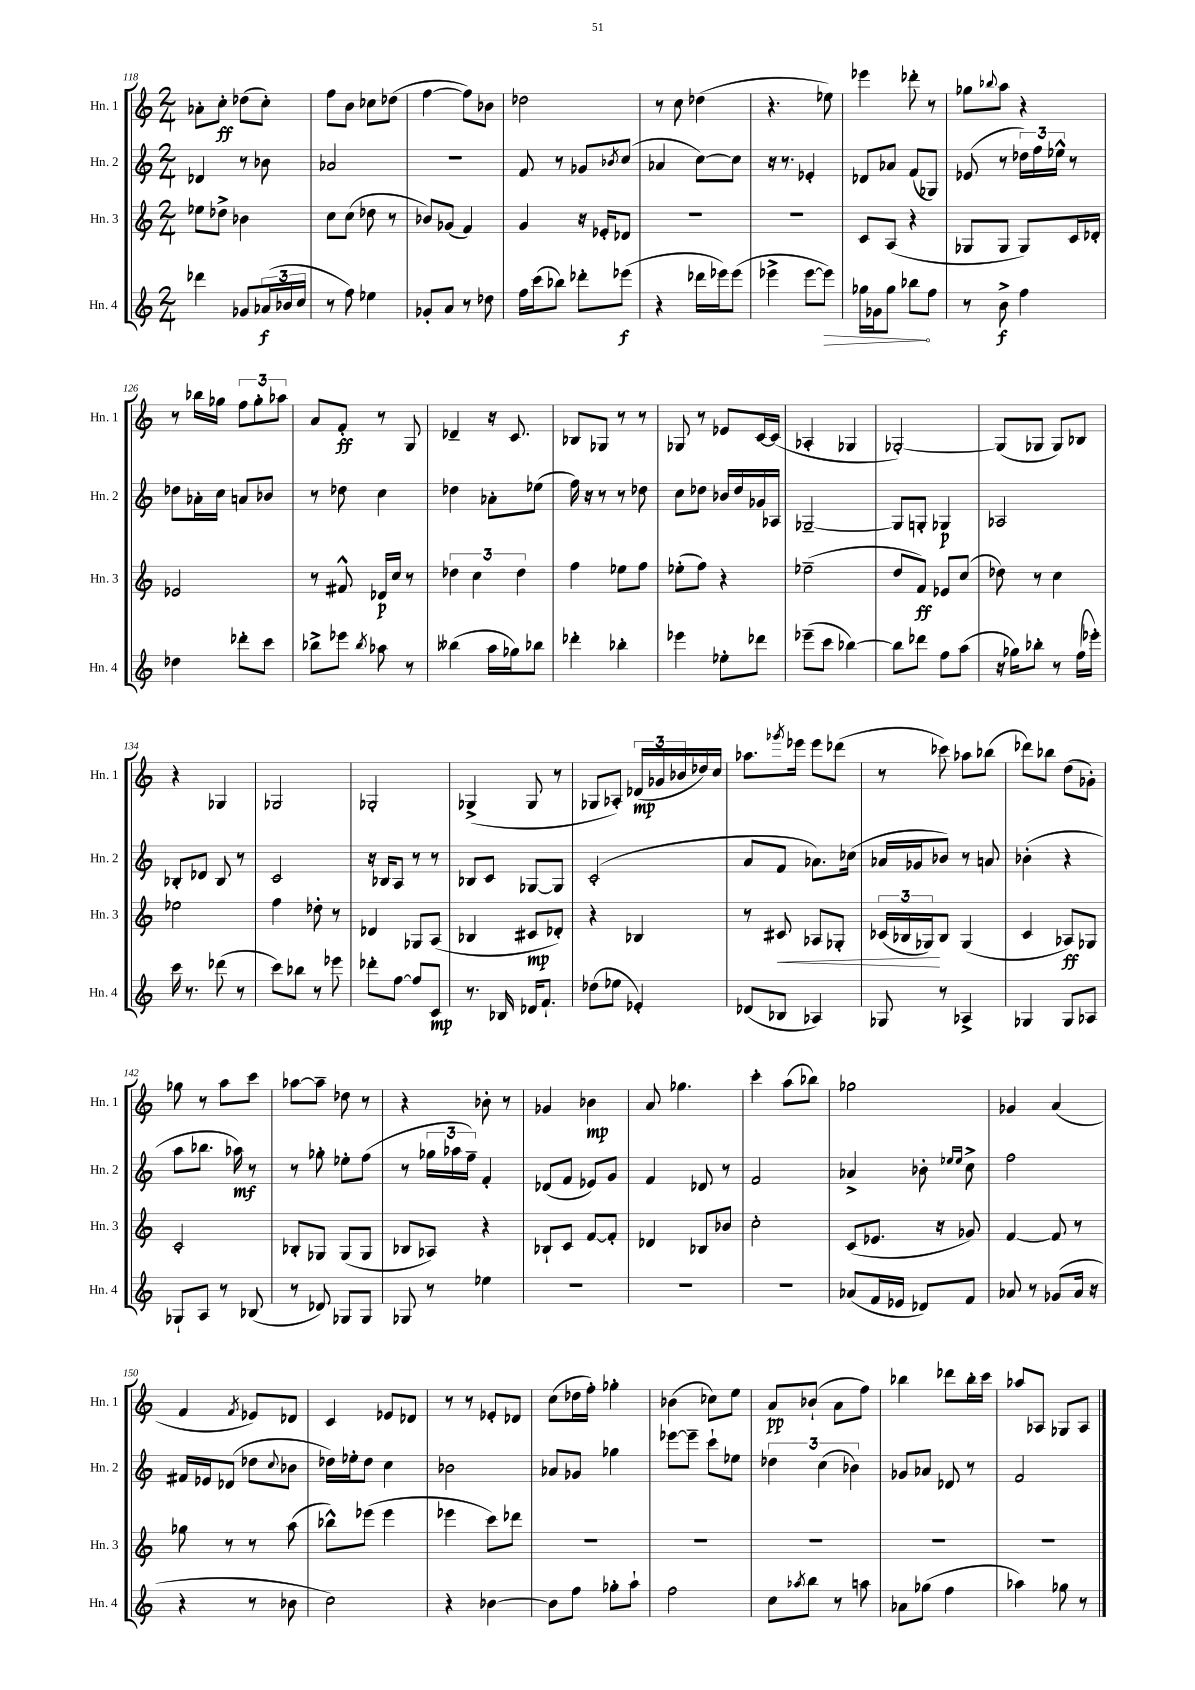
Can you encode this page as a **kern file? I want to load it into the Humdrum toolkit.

**kern	**dynam	**kern	**dynam	**kern	**dynam	**kern	**dynam
*part4	*part4	*part3	*part3	*part2	*part2	*part1	*part1
*staff4	*staff4	*staff3	*staff3	*staff2	*staff2	*staff1	*staff1
*I"Hn. 4	*	*I"Hn. 3	*	*I"Hn. 2	*	*I"Hn. 1	*
*I'Hn. 4	*	*I'Hn. 3	*	*I'Hn. 2	*	*I'Hn. 1	*
*clefG2	*	*clefG2	*	*clefG2	*	*clefG2	*
*k[]	*	*k[]	*	*k[]	*	*k[]	*
*M2/4	*	*M2/4	*	*M2/4	*	*M2/4	*
=118	=118	=118	=118	=118	=118	=118	=118
4ddd-X\	.	8ee-X\L	.	4d-X/	.	8a-X'\L	.
.	.	8dd-X^\J	.	.	.	8cc'\J	ff
8g-X/L	.	4b-X\	.	8r	.	(8dd-X\L	.
(24a-X/L	f	.	.	8b-X\	.	8cc'\J)	.
24b-X/	.	.	.	.	.	.	.
24cc/JJ	.	.	.	.	.	.	.
=119	=119	=119	=119	=119	=119	=119	=119
8r	.	8cc\L	.	2a-X/	.	8ff\L	.
8ff\)	.	(8cc\J	.	.	.	8b\J	.
4ee-X\	.	8dd-X\	.	.	.	8cc-X\L	.
.	.	8r	.	.	.	(8dd-X\J	.
=120	=120	=120	=120	=120	=120	=120	=120
8g-X'/L	.	8b-X/L)	.	2r	.	[4ff\	.
8a/J	.	(8g-X/J	.	.	.	.	.
8r	.	4f/)	.	.	.	8ff\L])	.
8dd-X\	.	.	.	.	.	8b-X\J	.
=121	=121	=121	=121	=121	=121	=121	=121
16ff\LL	.	4g/	.	8f/	.	2dd-X\	.
(16ccc\J	.	.	.	.	.	.	.
8bb-X\J)	.	.	.	8r	.	.	.
8ddd-X'\L	.	16r	.	8g-X/L	.	.	.
.	.	16e-X'/KL	.	.	.	.	.
.	.	.	.	8qb-X/	.	.	.
(8eee-X\J	f	8d-X/J	.	(8cc/J	.	.	.
=122	=122	=122	=122	=122	=122	=122	=122
4r	.	2r	.	4a-X/	.	8r	.
.	.	.	.	.	.	8cc\	.
16ddd-X\LL	.	.	.	[8cc\L)	.	(4dd-X\	.
16eee-X\J)	.	.	.	.	.	.	.
(8eee-\J	.	.	.	8cc\J]	.	.	.
=123	=123	=123	=123	=123	=123	=123	=123
4eee-X^\	.	2r	.	16r	.	4.r	.
.	.	.	.	8.r	.	.	.
[8eee-\L	.	.	.	4e-X'/	.	.	.
!	!LO:HP:b	!	!	!	!	!	!
8eee-\J])	>	.	.	.	.	8ee-X\)	.
=124	=124	=124	=124	=124	=124	=124	=124
16gg-X\LL	.	8c/L	.	8d-X/L	.	4eee-X\	.
16g-X\J	.	.	.	.	.	.	.
8gg-\J	.	(8A/J	.	8a-X/J	.	.	.
8bb-X\L	.	4r	.	(8f/L	.	8ddd-X'\	.
8ff\J	]	.	.	8G-X/J)	.	8r	.
=125	=125	=125	=125	=125	=125	=125	=125
8r	.	8G-X/L	.	(8e-X/	.	8gg-X\L	.
.	.	.	.	.	.	8qqbb-X/	.
8b^\	f	8G-/J	.	8r	.	8aa\J	.
4ff\	.	8G-/L)	.	24dd-X\LL)	.	4r	.
.	.	.	.	24ff\	.	.	.
.	.	.	.	24ee-X^^\JJ	.	.	.
.	.	16c/L	.	8r	.	.	.
.	.	16d-X'/JJ	.	.	.	.	.
!!LO:LB:g=z
=126	=126	=126	=126	=126	=126	=126	=126
4dd-X\	.	2e-X/	.	8dd-X\L	.	8r	.
.	.	.	.	16a-X'\L	.	16bb-X\LL	.
.	.	.	.	16cc\JJ	.	16gg-X\JJ	.
8ddd-X'\L	.	.	.	8an/L	.	12ff\L	.
.	.	.	.	.	.	12gg-'\	.
8ccc\J	.	.	.	8b-X/J	.	.	.
.	.	.	.	.	.	12aa-X\J	.
=127	=127	=127	=127	=127	=127	=127	=127
8bb-X^\L	.	8r	.	8r	.	8a/L	.
8eee-X\J	.	8f#X^^/	.	8dd-X\	.	8f'/J	ff
8qbb-/	.	.	.	.	.	.	.
8aa-X\	.	16d-X/LL	p	4cc\	.	8r	.
.	.	16cc/JJ	.	.	.	.	.
8r	.	8r	.	.	.	8G/	.
=128	=128	=128	=128	=128	=128	=128	=128
(4bb--X\	.	6dd-X\	.	4dd-X\	.	4d-X~/	.
.	.	6cc\	.	.	.	.	.
16aa\LL	.	.	.	8a-X'\L	.	16r	.
16gg-X\J)	.	.	.	.	.	8.c/	.
.	.	6dd-\	.	.	.	.	.
8bb-X\J	.	.	.	(8ee-X\J	.	.	.
=129	=129	=129	=129	=129	=129	=129	=129
4ddd-X'\	.	4ff\	.	16ff\)	.	8B-X/L	.
.	.	.	.	16r	.	.	.
.	.	.	.	8r	.	8G-X/J	.
4bb-X'\	.	8ee-X\L	.	8r	.	8r	.
.	.	8ff\J	.	8dd-X\	.	8r	.
=130	=130	=130	=130	=130	=130	=130	=130
4eee-X\	.	(8ee-X'\L	.	8cc\L	.	8G-X/	.
.	.	8ff\J)	.	8dd-X\J	.	8r	.
8ee-X'\L	.	4r	.	16b-X/LL	.	8e-X/L	.
.	.	.	.	16dd-/	.	.	.
8ddd-X\J	.	.	.	16g-X/	.	[16c/L	.
.	.	.	.	16A-X/JJ	.	(16c/JJ]	.
=131	=131	=131	=131	=131	=131	=131	=131
(8eee-X~\L	.	(2ee-X~\	.	[2G-X~/	.	4A-X'/	.
8ccc\J	.	.	.	.	.	.	.
[4bb-X\)	.	.	.	.	.	4G-X/	.
=132	=132	=132	=132	=132	=132	=132	=132
8bb-\L]	.	8dd/L	.	8G-/L]	.	[2G-X'/)	.
8ddd-X\J	.	8f/J)	ff	8Gn'/J	.	.	.
8ff\L	.	8e-X/L	.	4G-X/	p	.	.
(8aa\J	.	(8cc/J	.	.	.	.	.
=133	=133	=133	=133	=133	=133	=133	=133
16r	.	8dd-X\)	.	2A-X/	.	(8G-/L]	.
16gg-X\KL)	.	.	.	.	.	.	.
8bb-X'\J	.	8r	.	.	.	8G-X/J	.
8r	.	4cc\	.	.	.	8G-/L)	.
(16ff\LL	.	.	.	.	.	8B-X/J	.
16eee-X'\JJ)	.	.	.	.	.	.	.
!!LO:LB:g=z
=134	=134	=134	=134	=134	=134	=134	=134
16ccc\	.	2ee-X\	.	8B-X'/L	.	4r	.
8.r	.	.	.	.	.	.	.
.	.	.	.	8d-X/J	.	.	.
(8ddd-X\	.	.	.	8B-/	.	4G-X/	.
8r	.	.	.	8r	.	.	.
=135	=135	=135	=135	=135	=135	=135	=135
8ccc\L)	.	4ff\	.	2c/	.	2G-X/	.
8bb-X\J	.	.	.	.	.	.	.
8r	.	8dd-X'\	.	.	.	.	.
8eee-X\	.	8r	.	.	.	.	.
=136	=136	=136	=136	=136	=136	=136	=136
8ddd-X'\L	.	4d-X/	.	16r	.	2G-X'/	.
.	.	.	.	16B-X/KL	.	.	.
[8ff\J	.	.	.	8A/J	.	.	.
8ff/L]	.	8G-X/L	.	8r	.	.	.
8c/J	mp	(8A/J	.	8r	.	.	.
=137	=137	=137	=137	=137	=137	=137	=137
8.r	.	4B-X/	.	8B-X/L	.	(4G-X^/	.
.	.	.	.	8c/J	.	.	.
16B-X/	.	.	.	.	.	.	.
16d-X/KL	.	8c#X/L	mp	[8G-X/L	.	8G-/	.
8.f`/J	.	.	.	.	.	.	.
.	.	8d-X'/J)	.	8G-/J]	.	8r	.
=138	=138	=138	=138	=138	=138	=138	=138
(8dd-X\L	.	4r	.	(2c'/	.	8G-X/L	.
8ee-X\J	.	.	.	.	.	8A-X'/J)	.
4e-X'/)	.	4B-X/	.	.	.	(24d-X/LL	mp
.	.	.	.	.	.	24g-X/	.
.	.	.	.	.	.	24b-X/	.
.	.	.	.	.	.	16dd-X/)	.
.	.	.	.	.	.	16cc/JJ	.
=139	=139	=139	=139	=139	=139	=139	=139
(8d-X/L	.	8r	.	8a/L	.	8.aa-X\L	.
!	!	!	!LO:HP:b	!	!	!	!
8B-X/J	.	8c#X/	<	8f/J	.	.	.
.	.	.	.	.	.	8qggg-X/	.
.	.	.	.	.	.	16eee-X\Jk	.
4A-X/)	.	8A-X/L	.	8.a-X\L)	.	8eee-\L	.
.	.	8G-X'/J	.	.	.	(8ddd-X\J	.
.	.	.	.	(16cc-X\Jk	.	.	.
=140	=140	=140	=140	=140	=140	=140	=140
8G-X/	.	(24c-X/LL	.	16a-X/LL	.	8r	.
.	.	24B-X/	.	.	.	.	.
.	.	.	.	16g-X/J	.	.	.
.	.	24G-X/J)	.	.	.	.	.
8r	.	8B-/J	[	8b-X/J)	.	8ccc-X\)	.
4A-X^/	.	(4G-/	.	8r	.	8aa-X\L	.
.	.	.	.	8an/	.	(8bb-X\J	.
=141	=141	=141	=141	=141	=141	=141	=141
4G-X/	.	4c/	.	(4b-X'\	.	8ddd-X\L)	.
.	.	.	.	.	.	8bb-X\J	.
8G-/L	.	8A-X/L)	ff	4r	.	(8dd\L	.
8A-X/J	.	8G-X/J	.	.	.	8g-X'\J)	.
!!LO:LB:g=z
=142	=142	=142	=142	=142	=142	=142	=142
8G-X`/L	.	2c'/	.	8aa\L	.	8gg-X\	.
8A/J	.	.	.	8.bb-X\J	.	8r	.
8r	.	.	.	.	.	8aa\L	.
.	.	.	.	16aa-X\)	mf	.	.
(8B-X/	.	.	.	8r	.	8ccc\J	.
=143	=143	=143	=143	=143	=143	=143	=143
8r	.	8B-X'/L	.	8r	.	[8aa-X\L	.
8d-X/)	.	8G-X/J	.	8gg-X'\	.	8aa-~\J]	.
8G-X/L	.	(8G-/L	.	8ee-X'\L	.	8dd-X\	.
8G-/J	.	8G-/J	.	(8ff\J	.	8r	.
=144	=144	=144	=144	=144	=144	=144	=144
8G-X/	.	8B-X/L	.	8r	.	4r	.
8r	.	8A-X/J)	.	24gg-X\LL	.	.	.
.	.	.	.	24aa-X\	.	.	.
.	.	.	.	24ff~\JJ)	.	.	.
4ee-X\	.	4r	.	4f'/	.	8b-X'\	.
.	.	.	.	.	.	8r	.
=145	=145	=145	=145	=145	=145	=145	=145
2r	.	8B-X`/L	.	(8d-X/L	.	4g-X/	.
.	.	8c/J	.	8f/J	.	.	.
.	.	[8f/L	.	8e-X/L)	.	4b-X\	mp
.	.	8f'/J]	.	8g/J	.	.	.
=146	=146	=146	=146	=146	=146	=146	=146
2r	.	4d-X/	.	4f/	.	8a/	.
.	.	.	.	.	.	4.gg-X\	.
.	.	8B-X/L	.	8d-X/	.	.	.
.	.	8b-X/J	.	8r	.	.	.
=147	=147	=147	=147	=147	=147	=147	=147
2r	.	2cc'\	.	2f/	.	4ccc'\	.
.	.	.	.	.	.	(8aa\L	.
.	.	.	.	.	.	8bb-X\J)	.
=148	=148	=148	=148	=148	=148	=148	=148
(8a-X/L	.	(8c/L	.	4a-X^/	.	2gg-X\	.
16f/L	.	8.e-X/J	.	.	.	.	.
16e-X/JJ	.	.	.	.	.	.	.
8d-X/L)	.	.	.	8b-X'\	.	.	.
.	.	16r	.	.	.	.	.
.	.	.	.	16qqee-X/LL	.	.	.
.	.	.	.	16qqee-/JJ	.	.	.
8f/J	.	8g-X/)	.	8cc^\	.	.	.
=149	=149	=149	=149	=149	=149	=149	=149
8a-X/	.	[4f/	.	2ff\	.	4g-X/	.
8r	.	.	.	.	.	.	.
(8g-X/L	.	8f/]	.	.	.	(4a/	.
16a-/Jk	.	8r	.	.	.	.	.
16r	.	.	.	.	.	.	.
!!LO:LB:g=z
=150	=150	=150	=150	=150	=150	=150	=150
4r	.	8gg-X\	.	16f#X/LL	.	4f/	.
.	.	.	.	16e-X/J	.	.	.
.	.	8r	.	(8d-X/J	.	.	.
.	.	.	.	.	.	8qf/	.
8r	.	8r	.	8dd-X\L	.	8e-X/L)	.
.	.	.	.	8qqcc/	.	.	.
8b-X\	.	(8aa\	.	8b-X\J	.	8d-X/J	.
=151	=151	=151	=151	=151	=151	=151	=151
2cc\)	.	8bb-X^^\L)	.	16dd-X\LL)	.	4c/	.
.	.	.	.	16ee-X'\J	.	.	.
.	.	(8eee-X\J	.	8dd-\J	.	.	.
.	.	4eee-\	.	4cc\	.	8e-X/L	.
.	.	.	.	.	.	8d-X/J	.
=152	=152	=152	=152	=152	=152	=152	=152
4r	.	4eee-X\	.	2b-X\	.	8r	.
.	.	.	.	.	.	8r	.
[4b-X\	.	8ccc\L)	.	.	.	8e-X'/L	.
.	.	8ddd-X\J	.	.	.	8d-X/J	.
=153	=153	=153	=153	=153	=153	=153	=153
8b-\L]	.	2r	.	8a-X/L	.	(8cc\L	.
8ff\J	.	.	.	8g-X/J	.	16dd-X\L	.
.	.	.	.	.	.	16ff'\JJ)	.
8gg-X'\L	.	.	.	4gg-X\	.	4gg-X'\	.
8aa`\J	.	.	.	.	.	.	.
=154	=154	=154	=154	=154	=154	=154	=154
2ff\	.	2r	.	[8eee-X\L	.	(4b-X\	.
.	.	.	.	8eee-~\J]	.	.	.
.	.	.	.	8ccc`\L	.	8cc-X\L)	.
.	.	.	.	8ee-X\J	.	8ee\J	.
=155	=155	=155	=155	=155	=155	=155	=155
8cc\L	.	2r	.	6dd-X\	.	8a/L	pp
8qaa-X/	.	.	.	.	.	.	.
8bb\J	.	.	.	.	.	(8b-X`/J	.
.	.	.	.	(6cc\	.	.	.
8r	.	.	.	.	.	8a\L	.
.	.	.	.	6b-X\)	.	.	.
8aan\	.	.	.	.	.	8ff\J)	.
=156	=156	=156	=156	=156	=156	=156	=156
8a-X\L	.	2r	.	8g-X/L	.	4bb-X\	.
(8gg-X\J	.	.	.	8a-X/J	.	.	.
4ff\	.	.	.	8d-X/	.	8ddd-X\L	.
.	.	.	.	8r	.	16bb-'\L	.
.	.	.	.	.	.	16ccc\JJ	.
=157	=157	=157	=157	=157	=157	=157	=157
4aa-X\)	.	2r	.	2f/	.	8aa-X/L	.
.	.	.	.	.	.	8A-X/J	.
8gg-X\	.	.	.	.	.	8G-X/L	.
8r	.	.	.	.	.	8A-/J	.
==	==	==	==	==	==	==	==
*-	*-	*-	*-	*-	*-	*-	*-
